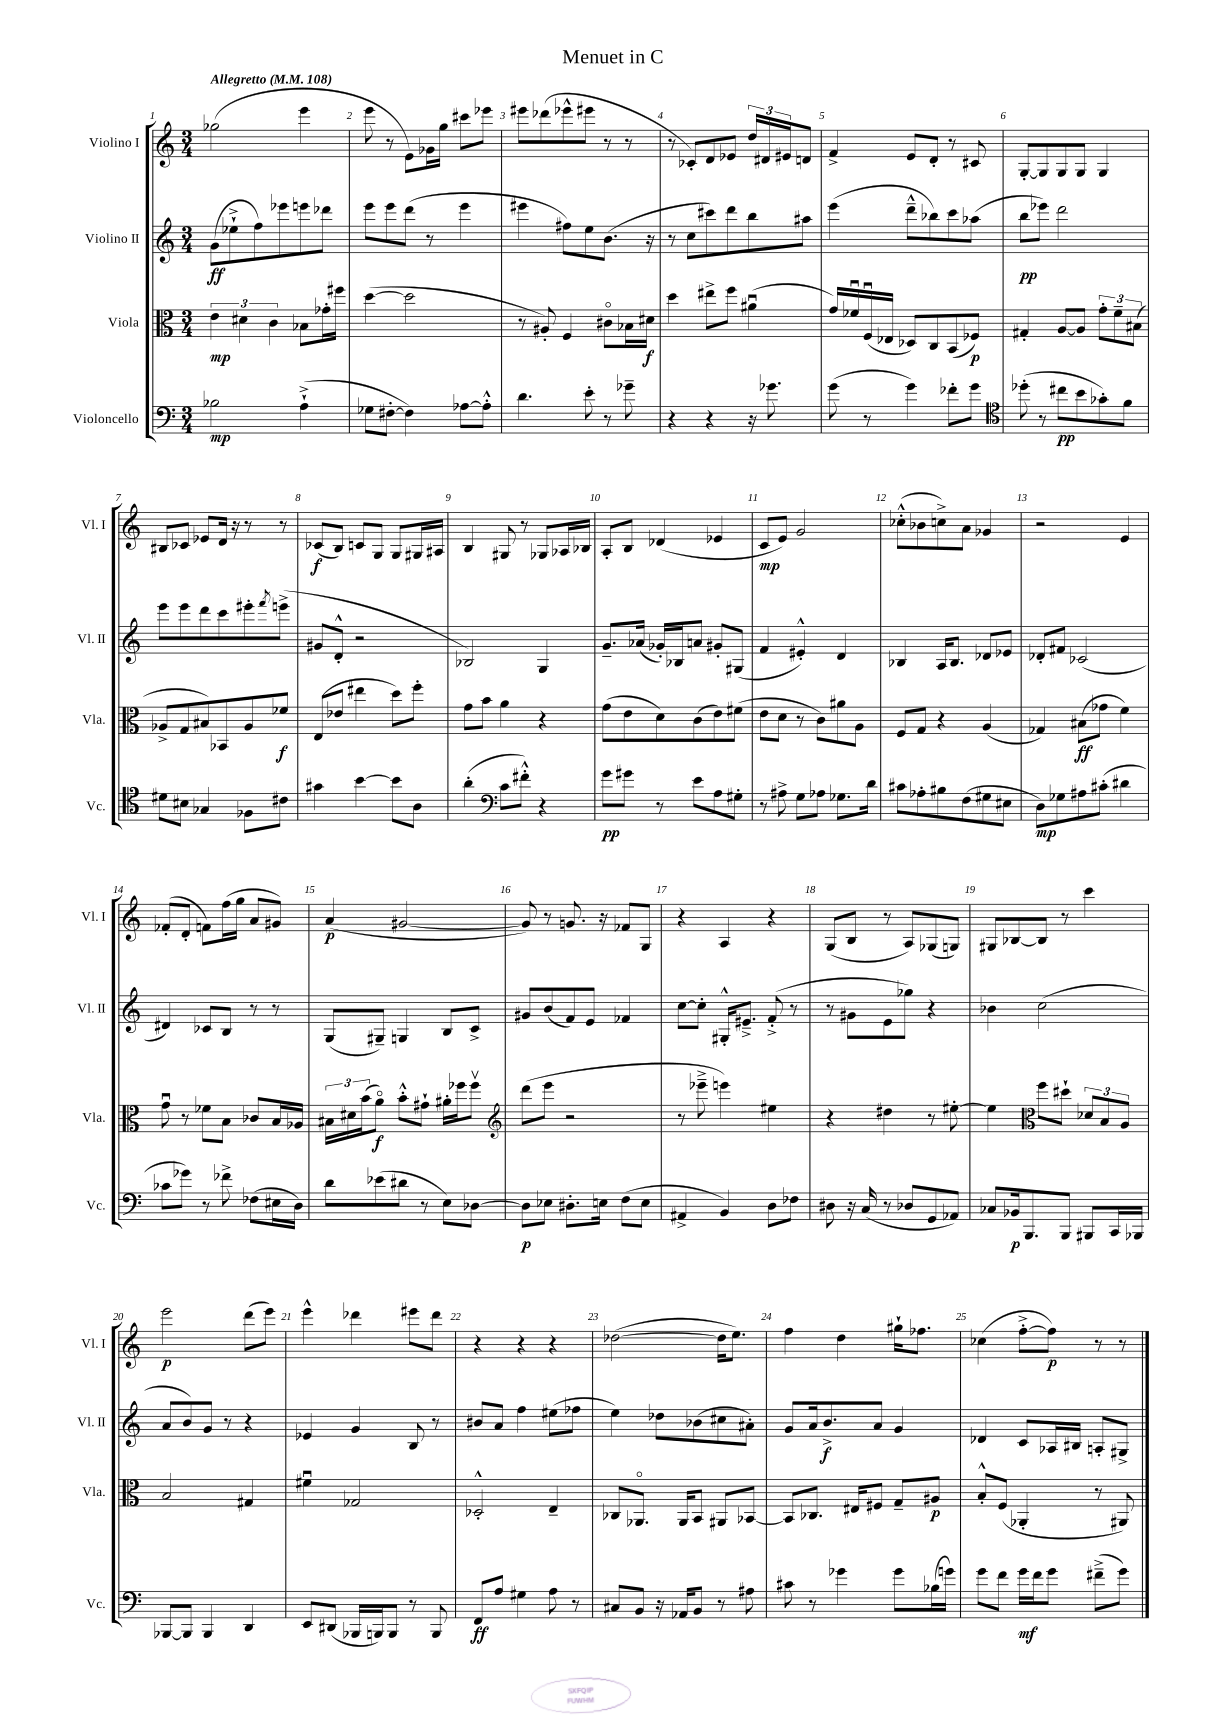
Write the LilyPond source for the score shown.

\header { title = "Menuet in C" }
<<
\new StaffGroup <<
\new Staff = "s0" \with { instrumentName = "Violino I" shortInstrumentName = "Vl. I" } {
    \clef treble \key c \major \numericTimeSignature \time 3/4 \tempo "Allegretto" 4 = 108
    ges''2( e'''4 |
    e'''8 r8 e'8) ges'16 g''16 cis'''8 ees'''8 |
    eis'''8 des'''8( ees'''8-^ eis'''8 r8 r8 |
    r8 ces'8-.) d'8 ees'8 \tuplet 3/2 { d''16 dis'16 eis'16 } d'8 |
    f'4-> e'8 d'8-. r8 cis'8 |
    g8~-. g8 g8 g8 g4 |
    bis8 ces'8 ees'8 d'16 r16 r8 r8 |
    ces'8\f( b8) c'8 g8 g8 gis16 ais16 |
    b4 gis8 r8 ges8 aes16 bes16 |
    a8-. b8 des'4( ees'4 |
    c'8\mp e'8) g'2 |
    ces''8-.-^( bes'8 c''8->) a'8 ges'4 |
    r2 e'4 |
    fes'8-.( d'8-. f'8) f''16( g''16 a'8 gis'8) |
    a'4\p( gis'2~ |
    gis'8) r8 g'8. r16 fes'8 g8 |
    r4 a4 r4 |
    g8( b8 r8 a8) ges8( g8) |
    gis8 bes8~ bes8 r8 c'''4 |
    e'''2\p d'''8( e'''8) |
    e'''4-^ des'''4 eis'''8 des'''8 |
    r4 r4 r4 |
    des''2~( des''16 e''8.) |
    f''4 d''4 gis''16-! fes''8. |
    ces''4( f''8~-.-> f''8\p) r8 r8 \bar "|." |
}
\new Staff = "s1" \with { instrumentName = "Violino II" shortInstrumentName = "Vl. II" } {
    \clef treble \key c \major \numericTimeSignature \time 3/4
    g'8\ff( ees''8-!-> f''8) ees'''8 e'''8 des'''8 |
    e'''8 e'''8 d'''8( r8 e'''4 |
    eis'''4 fis''8) e''8 b'8.( r16 |
    r8 c''8 cis'''8) d'''8 b''8 ais''8 |
    e'''4( d'''8---^ bes''8) c'''8 aes''8( |
    b''8\pp ees'''8) d'''2 |
    e'''8 e'''8 d'''8 c'''8 eis'''8-. \acciaccatura { f'''8 } e'''8->( |
    gis'8 d'8-.-^ r2 |
    bes2) g4 |
    g'8.-- aes'16( ges'16-.) bes16 a'8 gis'8-. gis8( |
    f'4 eis'4-.-^) d'4 |
    bes4 a16 bes8. des'8 ees'8 |
    des'8-. fis'8 ces'2( |
    dis'4) ces'8 b8 r8 r8 |
    g8( gis8--) g4 b8 c'8-> |
    gis'8 b'8( f'8) e'8 fes'4 |
    c''8~ c''8-. gis16-.-^ eis'8.---> f'8-.->( r8 |
    r8 gis'8 e'8 ges''8) r4 |
    bes'4 c''2( |
    a'8 b'8) g'8 r8 r4 |
    ees'4 g'4 b8 r8 |
    bis'8 a'8 f''4 eis''8( fes''8 |
    e''4) des''8 bes'8( cis''8 ais'8-.) |
    g'8 a'16 b'8.->\f a'8 g'4 |
    des'4 c'8 aes16 bis16 a8-. gis8-> \bar "|." |
}
\new Staff = "s2" \with { instrumentName = "Viola" shortInstrumentName = "Vla." } {
    \clef alto \key c \major \numericTimeSignature \time 3/4
    \tuplet 3/2 { e'4\mp dis'4 c'4 } bes8 ges'16-. fis''16 |
    d''4~( d''2 |
    r8 ais8-.) f4 cis'8\flageolet bes16 dis'16\f |
    d''4 eis''8-> f''8 ais'4\downbow( |
    g'16) fes'16\downbow f16\downbow( ees16 des8) c8 b,8( fes8\p) |
    gis4-. a8~ a8 \tuplet 3/2 { g'8-. f'8-- bis8( } |
    aes8-> g8 bis8) bes,8 aes8 fes'8\f |
    e8( ees'8 eis''4 d''8) f''8-. |
    g'8 b'8 a'4 r4 |
    g'8( e'8 d'8) c'8( e'8) fis'8( |
    e'8 d'8 r8 c'8) ais'8 a8 |
    f8 g8 r4 a4( |
    ges4) bis8\ff( ges'8 f'4) |
    g'8\downbow r8 fes'8 b8 ces'8 b16 aes16 |
    \tuplet 3/2 { bis16 dis'16 b'16( } a'8\flageolet\f) b'8-.-^ gis'8-! ais'16-. fes''16 fes''8\upbow |
    \clef treble d'''8( e'''8 r2 |
    r8 ees'''8---> e'''4) eis''4 |
    r4 dis''4 r8 eis''8~-. |
    eis''4 \clef alto f''8 dis''8-! \tuplet 3/2 { des'8 b8 a8 } |
    b2 gis4 |
    fis'4\downbow ges2 |
    des2-.-^ e4-- |
    ces8 aes,8.\flageolet aes,16 b,8 ais,8 bes,8~ |
    bes,8 ces8. eis16 fis8 g8-- ais8\p |
    b8-.-^ f8( aes,4-. r8 ais,8) \bar "|." |
}
\new Staff = "s3" \with { instrumentName = "Violoncello" shortInstrumentName = "Vc." } {
    \clef bass \key c \major \numericTimeSignature \time 3/4
    bes2\mp a4-!->( |
    ges8 fis8~-. fis4) aes8~ aes8-.-^ |
    d'4. e'8-. r8 ges'8-- |
    r4 r4 r16 ges'8. |
    g'8( r8 g'4) fes'8-. g'8 |
    \clef tenor des''8-.( r8 cis''8\pp b'8 ges'8-.) f'8 |
    dis'8 bis8 ges4 fes8 cis'8 |
    gis'4 b'4~ b'8 a8 |
    a'4-.( \clef bass c'8 fis'8-.-^) r4 |
    g'8\pp gis'8 r8 e'8 a8 gis8-. |
    r8 ais8-> g8 aes8 ges8. d'16 |
    cis'8 aes8-. bis8 f8( gis8 eis8 |
    d8\mp) ges8 ais8 cis'8-.( dis'4 |
    ces'8 ges'8) r8 fes'8-> fes8( eis16 d16) |
    d'8 ees'8( dis'8 r8 e8) des8~ |
    des8\p ees8 dis8.-. e16 f8( e8 |
    ais,4-> b,4) d8 fes8 |
    dis8 r16 c16( r8 des8 g,8 aes,8) |
    ces8 bes,16\p b,,8. b,,8 bis,,8 c,16 bes,,16 |
    bes,,8~ bes,,8 bes,,4 d,4 |
    e,8 dis,8( bes,,16 b,,16) b,,8 r8 b,,8 |
    f,8\ff a8 gis4 a8 r8 |
    cis8 b,8 r16 aes,16 b,8 r8 ais8 |
    cis'8 r8 ges'4 ges'8 bes16( g'16) |
    g'8 f'8 g'16\mf f'16 g'8 fis'8--->( g'8) \bar "|." |
}
>>
>>
\layout { \context { \Score \override BarNumber.break-visibility = ##(#f #t #t) barNumberVisibility = #all-bar-numbers-visible } }
